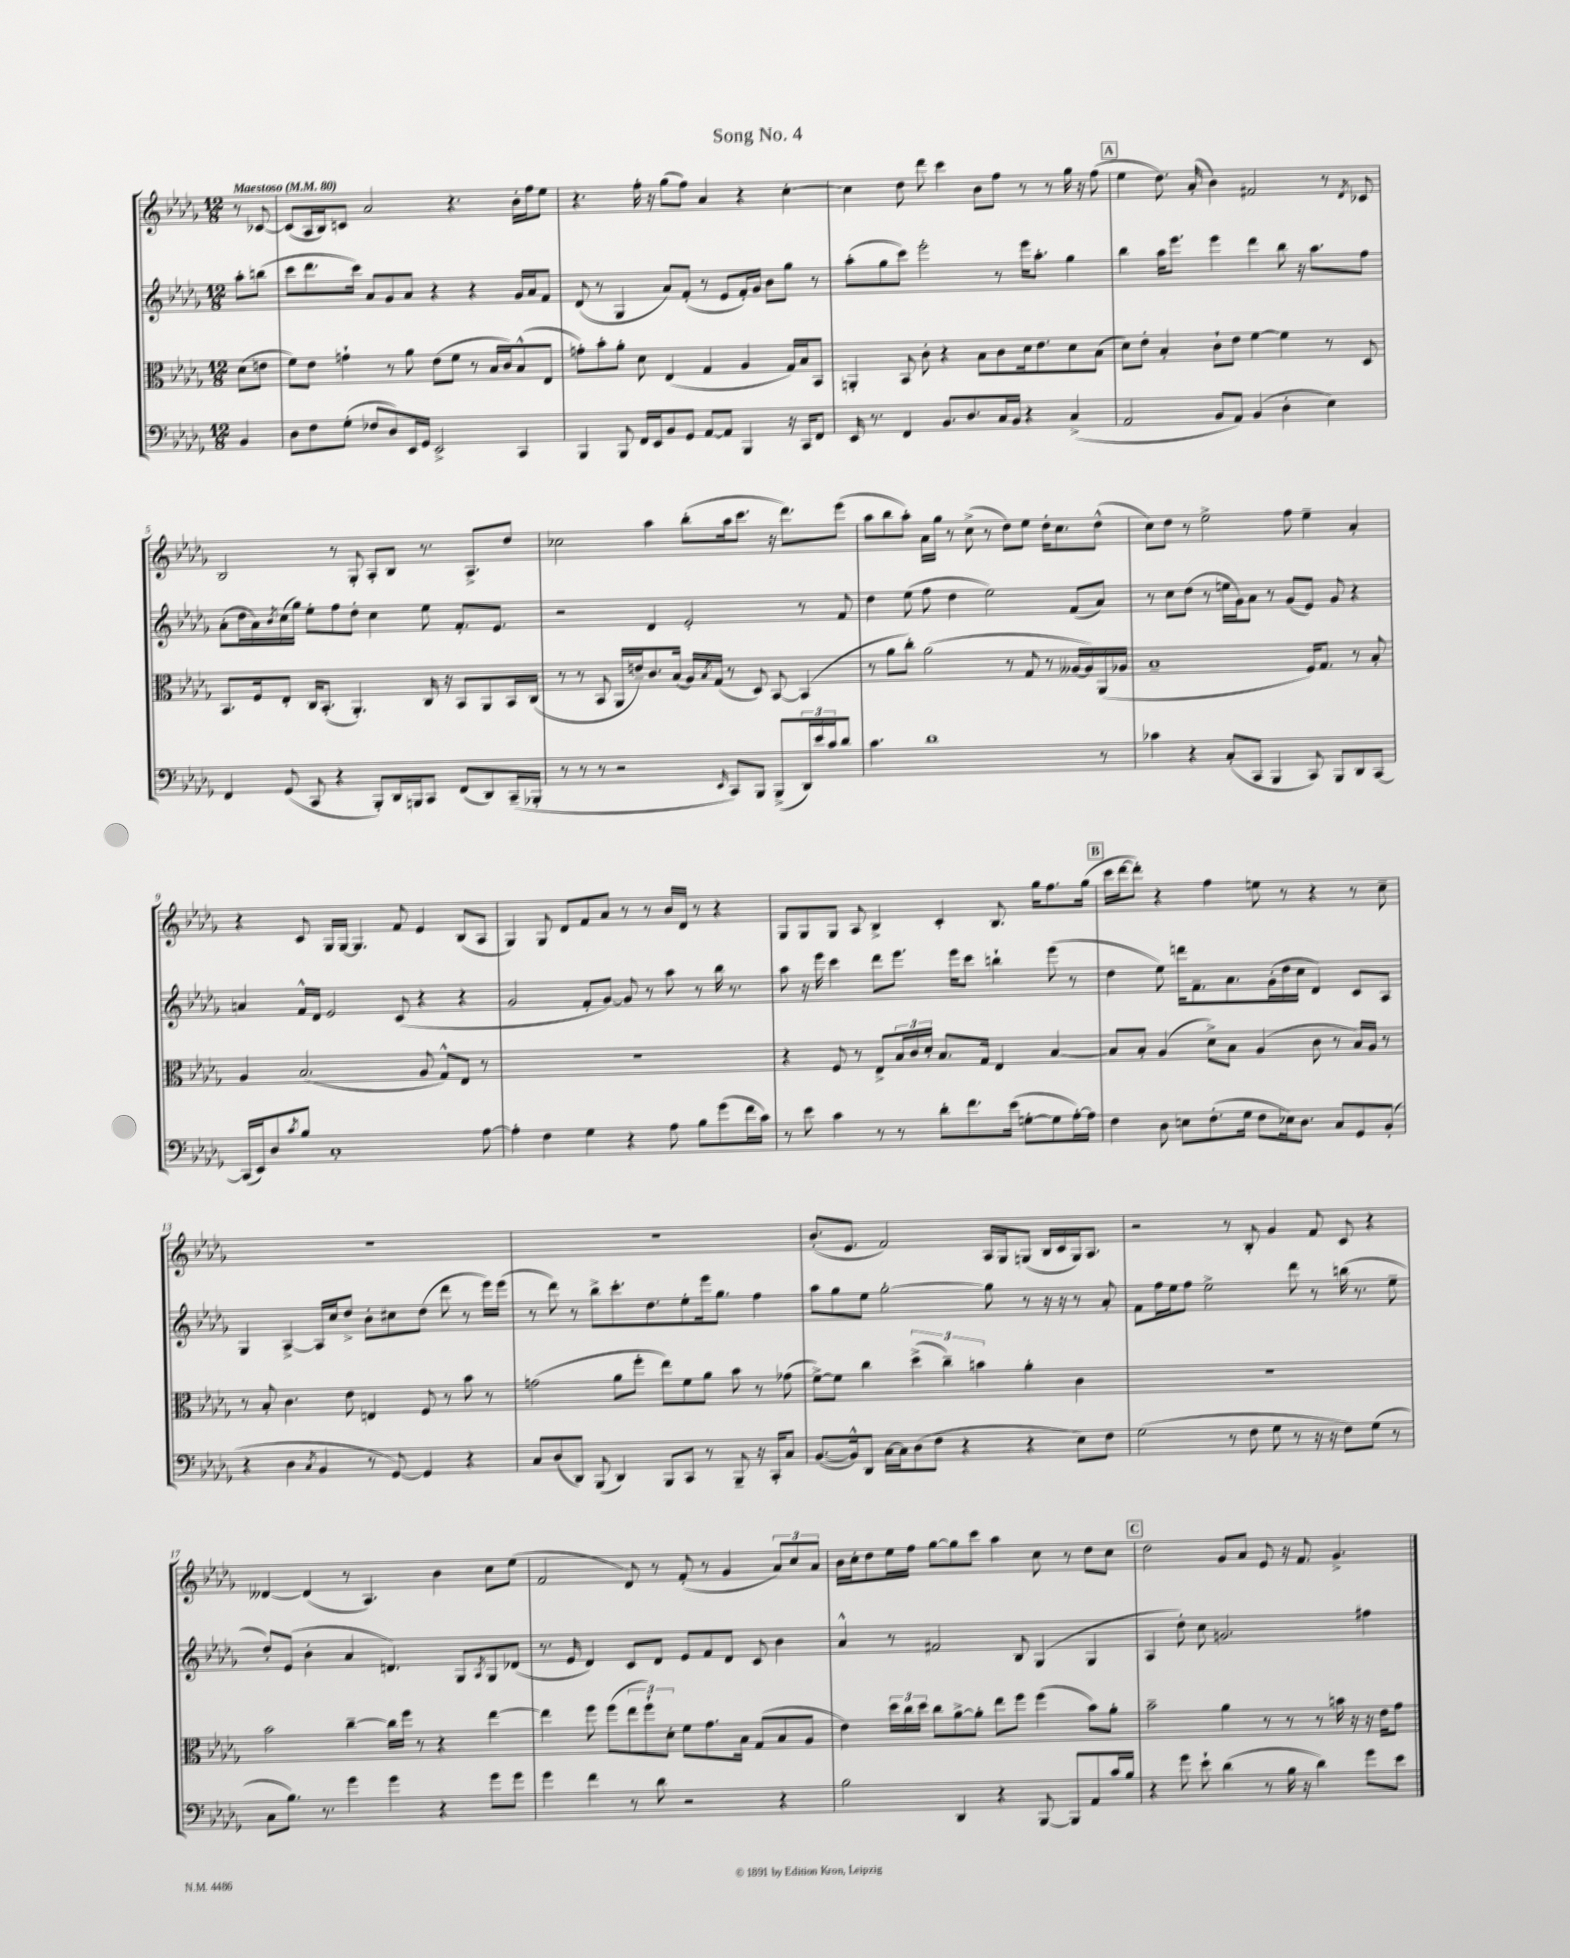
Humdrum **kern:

**kern	**kern	**kern	**kern
*part4	*part3	*part2	*part1
*staff4	*staff3	*staff2	*staff1
*clefF4	*clefC3	*clefG2	*clefG2
*k[b-e-a-d-g-]	*k[b-e-a-d-g-]	*k[b-e-a-d-g-]	*k[b-e-a-d-g-]
*M12/8	*M12/8	*M12/8	*M12/8
*MM80	*MM80	*MM80	*MM80
=	=	=	=
!	!	!	!LO:TX:a:B:t=Maestoso
4BB-/	(8d-\L	8aa-'\L	8r
.	8en\J	(8bbn\J	[8c-X/
=1	=1	=1	=1
8D-\L	8f\L)	8ccc\L	(8c-/L]
8F\	8e-\J	8.ddd-\	16A-/L
.	.	.	16B-/J)
(8G-'\J	4gn`\	.	8cn/J
.	.	16ccc\Jk)	.
8F-X/L	.	8a-/L	2a-/
8D-/)	8r	8g-/	.
16EE-/L	8a-\	8a-/J	.
16GG-/JJ	.	.	.
2EE-^/	(8e-\L	4r	.
.	8f\J	.	4.r
.	8r	4r	.
.	16B-/LL	.	.
.	16c/J)	.	.
4CC/	(8B-^^/	16g-/LL	16b-'\LL
.	.	16a-/J	16ff\J
.	8E-/J	8f/J	8ee-\J
=2	=2	=2	=2
4BBB-/	8gn'\L)	(8d-/	4.r
.	8b-'\	8r	.
8BBB-/	8a-'\J	4G-/	.
16FF/LL	8d-\	.	16ff'\
16EE-/J	.	.	16r
8BB-/	(4E-/	8a-/L)	(8gg-\L
8GG-/J	.	(8f'/J	8ff\J)
[8AA-/L	4G-/	8r	4a-/
8AA-/J]	.	8e-/L	.
4BBB-/	4A-/	16f'/L)	4r
.	.	16g-/JJ	.
.	.	8b-\L	.
16r	16G-/LL)	8gg-\J	[4cc'\
16CC/KL	16B-/J	.	.
8FF/J	8BB-/J	8r	.
=3	=3	=3	=3
16EE-/	4AAn'/	(8aa-'\L	4cc\]
8.r	.	.	.
.	.	8gg-\	.
4FF/	8BB-/	8ccc\J)	8dd-\
.	8c'\	2eee-'\	8ddd-\
8.BB-/L	4r	.	4ccc\
8.D-/	.	.	.
.	8B-\L	.	8b-\L
16C/L	8c\	8r	8ff\J
16BB-/JJ	.	.	.
4r	16d-\k	16eee-\KL	8r
.	8.e-\	8.aa-'\J	.
.	.	.	8r
(4C^/	8d-\	4gg-\	16gg-\
.	.	.	16r
.	(8B-\J	.	(8ff\
!!LO:REH:place=s1:t=A
=4	=4	=4	=4
2AA-/	8d-\L)	4bb-\	4ee-\
.	8e-'\J	.	.
.	4B-'/	16aa-\KL	8.dd-\)
.	.	8.eee-\J	.
.	.	.	(16a-'/
8BB-/L	8c`\L	4eee-\	4b-\)
8AA-/J)	8e-\J	.	.
(4BB-/	[4f\	4ddd-\	2f#X/
4D-'\	4f\]	8bb-\	.
.	.	16r	.
.	.	8.aa-\L	.
4E-\)	8r	.	8r
.	.	.	8qd-/
.	8D-/	8ff\J	8c-X/
!!LO:LB:g=z
=5	=5	=5	=5
4FF/	8.BB-/L	(8a-'\L	2B-/
.	.	16dd-\L	.
.	16F/k	16a-\)	.
.	.	8qb-/	.
(8GG-/	8E-'/J	(16cc\	.
.	.	16gg-\JJ)	.
8CC/	16C/KL	8ee-'\L	.
.	(8.BB-'/J	.	.
4r	.	8ff\	8r
.	4.AA-'/)	8dd-'\J	8G-'/
8BBB-'/L)	.	4cc\	8A-'/L
16DD-/L	.	.	8B-/J
16BBBn/J	.	.	.
8CC/J	16C/	8ee-\	8.r
.	16r	.	.
(8FF/L	8BB-/L	8.f'/L	.
.	.	.	8.A-^/L
8DD-/)	8AA-/	.	.
.	.	8.e-/J	.
(16CC~/L	16BB-/L	.	8dd-/J
16BBB-X'/JJ	(16C/JJ	.	.
=6	=6	=6	=6
8r	8r	2r	2cc-X\
8r	8r	.	.
8r	8BB-/	.	.
2r	16AA-/LL	.	.
.	16en~/J)	.	.
.	8.c/	4d-/	4aa-\
.	(16B-/Jk	.	.
.	16A-/LL)	2e-'/	(8bb-'\L
.	8qB-/	.	.
.	(16G-/JJ	.	.
16qqEE-/	.	.	.
8CC/L)	8r	.	16aa-\k
.	.	.	8.ccc\J
8BBB-/J	8D-/)	.	.
(8BBB-^/L	[8BB-/	.	16r
.	.	.	8.ddd-\L)
24DD-/L)	(4BB-/]	8r	.
24e-/	.	.	.
24c/J	.	.	.
8d-/J	.	8f/	(8eee-\J
=7	=7	=7	=7
4.c\	8r	4dd-\	8aa-\L
.	8a-\L	.	8bb-\
.	8cc'\J)	(8ee-\	8aa-'\J)
1d-	(2a-\	8ff\	16a-\LL
.	.	.	16gg-\JJ
.	.	4dd-\	8r
.	.	.	(8cc^\
.	.	2ee-\)	8r
.	8r	.	8dd-\L)
.	8G-/	.	8ee-\J
.	8r	.	16dd-'\KL
.	.	.	8.cc\
.	[16A--X/LL	(8f/L	.
.	16A--/])	.	.
8r	(16AA-/	8a-/J)	(8dd-^^\J
.	16A-X/JJ	.	.
=8	=8	=8	=8
4c-X\	1B-~	8r	8cc\L)
.	.	8cc\L	8dd-\J
4r	.	(8dd-\J	8r
.	.	8r	2ee-^\
(8C'/L	.	16een\LL	.
.	.	16g-\J)	.
8CC/J	.	8a-\J	.
4BBB-/	.	8r	.
.	.	(8g-/L	8ff\
8CC/)	16F/KL)	8e-/J)	4ee-~\
.	8.G-/J	.	.
8BBB-/L	.	8g-/	.
8DD-/	8r	4r	4a-'/
[8CC/J	8B-'/	.	.
!!LO:LB:g=z
=9	=9	=9	=9
(16CC/LL]	4A-/	4an/	4r
16EE-/J)	.	.	.
8D-/	.	.	.
8qc/	.	.	.
8B-/J	(2.B-/	16f^^/LL	8c/
.	.	16d-/JJ	.
1C'	.	2e-/	16G-/LL
.	.	.	[16G-/JJ
.	.	.	4.G-/]
.	.	(8c/	8f/
.	8A-/	4r	4e-/
.	8G-^^/L)	.	.
.	8E-/J	4r	(8B-/L
[8A-\	8r	.	8A-/J
=10	=10	=10	=10
4A-'\]	1.r	2g-/	4G-/)
4F\	.	.	8G-/
.	.	.	8d-/L
4G-\	.	8f'/L	8f/
.	.	[8g-/J)	8a-/J
4r	.	8g-/]	8r
.	.	8r	8r
8A-\	.	8aa-\	16b-/LL
.	.	.	16d-/JJ
8B-\L	.	8r	8r
(8g-\	.	16bb-\	4r
.	.	8.r	.
16f\L	.	.	.
16c\JJ)	.	.	.
=11	=11	=11	=11
8r	4r	8aa-\	8G-/L
8e-\	.	16r	8G-/
.	.	16eee-\	.
4c\	8F/	4ccc\	8G-/J
.	8r	.	8A-/
8r	8E-^/L	8ddd-\L	4B-^/
8r	24B-/L	8.eee-\J	.
.	24c/	.	.
.	24d-'/JJ	.	.
8d-'\L	8.B-/L	.	4c'/
.	.	16eee-\KL	.
8.f\	.	8ccc\J	.
.	16G-/Jk	.	.
.	4E-/	4bbn`\	8.B-/
(16e-\Jk	.	.	.
[8Gn'\L	.	.	.
.	.	.	16gg-\KL
8G\]	[4B-/	(8eee-\	8.ff\
[16A-'\L)	.	8r	.
16A-\JJ]	.	.	(16gg-\Jk
!!LO:REH:place=s1:t=B
=12	=12	=12	=12
4F\	8B-/L]	4dd-\	16ccc\LL
.	.	.	[16ddd-\J
.	8B-'/J	.	8ddd-'\J])
8D-\	(4A-/	8ee-\)	4r
8En\L	.	16dddn\KL	.
.	.	8.f~\	.
(8.F'\	8d-^\L)	.	4ff\
.	8B-\J	8.a-\	.
16G-\Jk	.	.	.
8F\L	(4A-/	.	8een\
.	.	(16g-'\L	.
16E-X\k)	.	16dd-\	8r
8.D-\J	.	16cc\JJ	.
.	8c\	4d-/)	4r
8C/L	8r	.	.
8GG-/	16B-/LL)	8c/L	8r
.	16A-/JJ	.	.
(8BB-'/J	8r	8A-/J	8cc~\
!!LO:LB:g=z
=13	=13	=13	=13
4r	8r	4G-/	1.r
.	8B-'/	.	.
4D-\	4.c\	[4A-^/	.
8qC/	.	.	.
4BB-/	.	16A-/LL]	.
.	.	16cc/J	.
.	8e-\	8dd-^/J	.
8r	4En/	8b-'\L	.
[8GG-/)	.	8cc#X\	.
4GG-/]	8F/	(8dd-\J	.
.	8r	8ddd-\	.
4r	8b-\	8r	.
.	8r	16eee-\LL)	.
.	.	(16eee-\JJ	.
=14	=14	=14	=14
8C/L	(2gn\	8r	1.r
(8D-/	.	8ddd-\)	.
8DD-/J)	.	8r	.
(8BBB-/	.	8bb-^\L	.
4DD-/)	8a-\L	8.ccc'\	.
.	8ff'\J	.	.
.	.	8.dd-\	.
8BBB-/L	8ee-\L)	.	.
8CC/J	8f\	8ee-'\	.
8r	8a-\J	16eee-\k	.
.	.	8.gg-\J	.
8BBB-~/	8b-\	.	.
16r	8r	4ff\	.
16CC'/KL	.	.	.
8C/J	(8g-X\	.	.
=15	=15	=15	=15
([8.BB-/L	[8f^\L)	8aa-\L	(8.b-'/L
.	8f\J]	8gg-\	.
16BB-^^/k])	.	.	8.e-/J
8DD-/J	4cc\	8ee-\J	.
[16C\LL	.	[2gg-'\	2f/)
16C\J]	.	.	.
(8D-\	(6dd-^\	.	.
8F\J	.	.	.
.	6cc~\)	.	.
4r	.	.	.
.	6bn\	.	.
.	.	8gg-\]	16A-/LL
.	.	.	16G-/J
4r	4a-'\	8r	(8Gn/J
.	.	16r	16B-/LL
.	.	16r	16c/
8E-\L)	4c\	8r	16G/J)
.	.	.	8.A-/J
8F\J	.	8a-'/	.
=16	=16	=16	=16
(2G-\	1.r	8f\L	2r
.	.	16ff\L	.
.	.	16ee-\J	.
.	.	8ff\J	.
.	.	2ee-^\	.
8r	.	.	8r
8F\	.	.	8B-'/
8G-\	.	.	4g-/
8r	.	8ddd-\	.
16r	.	8r	8f/
16r	.	.	.
8F\L)	.	(16bbn\	8c/
.	.	8.r	.
(8G-\J	.	.	4r
8r	.	8ee-~\	.
!!LO:LB:g=z
=17	=17	=17	=17
8C\L	2b-\	8dd-'/L)	[4d--X/
8.B-\J)	.	(8e-/J	.
.	.	4b-'\	(4d--/]
8.r	.	.	.
4g-\	[4cc~\	4a-/	8r
.	.	.	4.A-/)
4g-\	16cc\LL]	4.dn/)	.
.	16ff\JJ	.	.
.	8r	.	.
4r	4r	.	4b-\
.	.	8G-/L	.
.	.	8qA-/	.
8g-\L	[4ee-\	8G-/	8cc\L
8g-\J	.	(8d-X/J	(8ee-\J
=18	=18	=18	=18
4g-\	4ee-\]	8.r	2f/
.	.	16e-/	.
4f\	8ff\	4d-/)	.
.	(8ff\L	.	.
8r	12ee-\	8c/L	8d-/)
.	12ff`\)	.	.
8d-\	.	8d-/J	8r
.	12d-'\J	.	.
2r	8f\L	8e-/L	(8f'/
.	8.g-\	8f/	8r
.	.	8d-/J	4g-/
.	16B-\Jk	.	.
.	(8G-/L	8c/	.
4r	8B-/	4b-\	12a-/L)
.	.	.	12cc/
.	8A-/J	.	.
.	.	.	12a-/J
=19	=19	=19	=19
2B-\	4e-\)	4a-^^/	16b-\LL
.	.	.	16cc'\J
.	.	.	8dd-\
.	24dd-\LL	8r	16ee-\L
.	24cc\	.	.
.	.	.	16ff\JJ
.	24dd-\JJ	.	.
.	8cc\L	2f#X/	[8gg-\L
4DD-/	[8a-^\	.	8gg-\]
.	8a-'\J]	.	8ccc\J
4r	8ee-\L	.	4aa-\
.	8ff\J	8B-/	.
[8BBB-/	(4ff\	(4G-/	8cc\
8BBB-/L]	.	.	8r
8AA-/	8b-\L)	4G-/	8dd-\L
16c/L	8a-'\J	.	8cc\J
16B-/JJ	.	.	.
!!LO:REH:place=s1:t=C
=20	=20	=20	=20
4r	2b-~\	4A-/	2dd-\
8g-\	.	8dd-'\)	.
8e-`\	.	8cc\	.
(4d-\	4a-\	2.gn/	8g-/L
.	.	.	8a-/J
8r	8r	.	8e-/
16B-\	8r	.	16r
16r	.	.	8.f/
4d-\)	8r	.	.
.	16bn\	.	4.g-^/
.	16r	.	.
8g-\L	16r	4ff#X\	.
.	16e-\KL	.	.
8e-\J	8g-\J	.	.
==	==	==	==
*-	*-	*-	*-
